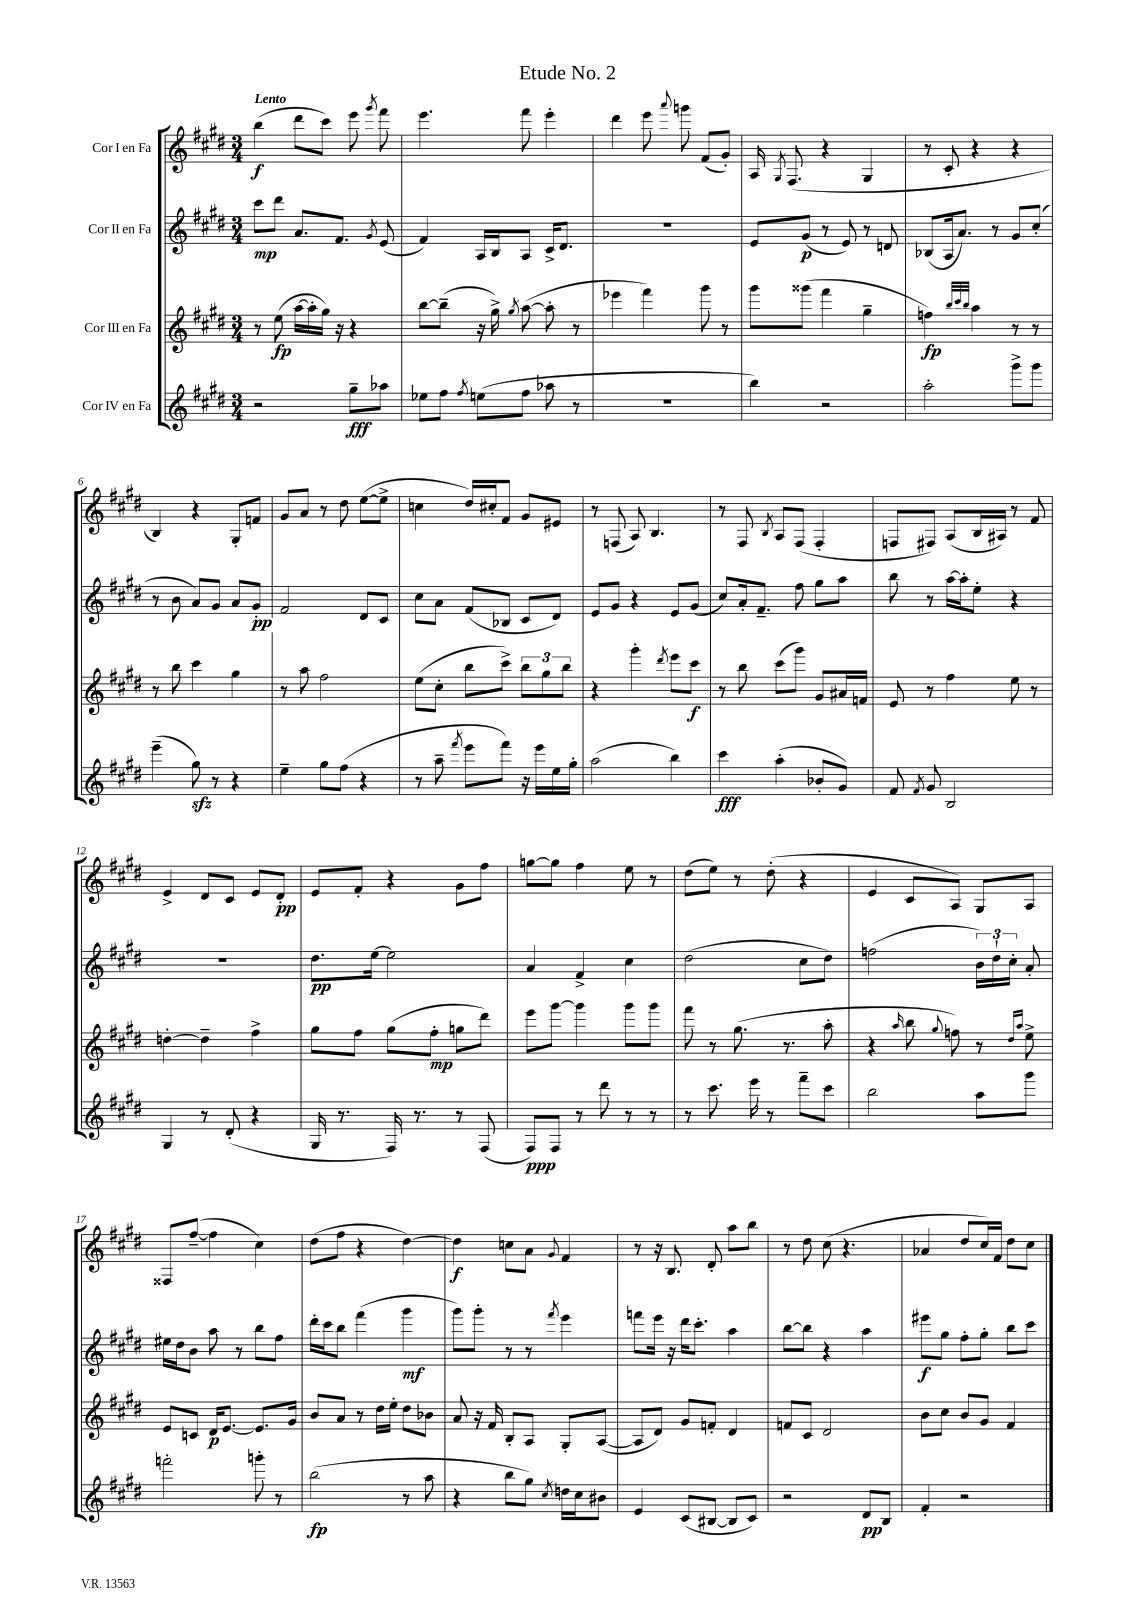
\header { title = "Etude No. 2" }
<<
\new StaffGroup <<
\new Staff = "s0" \with { instrumentName = "Cor I en Fa" } {
    \clef treble \key e \major \numericTimeSignature \time 3/4 \tempo "Lento"
    \autoBeamOff b''4\f( dis'''8[ cis'''8]) e'''8 \acciaccatura { gis'''8 } fis'''8 |
    e'''4. fis'''8 e'''4-. |
    dis'''4 e'''8 \appoggiatura { a'''8 } g'''8 fis'8[( gis'8]-.) |
    a16 \acciaccatura { gis8 } fis8.( r4 gis4 |
    r8 cis'8-. r4 r4 |
    b4) r4 gis8[-. f'8] |
    gis'8[ a'8] r8 dis''8 e''8[~( e''8]-> |
    c''4 dis''16[) cis''16-. fis'8] gis'8[ eis'8] |
    r8 f8( a8) b4. |
    r8 fis8 \acciaccatura { b8 } a8[ fis8]( fis4-. |
    f8[ fis8]) a8[( b16 ais16]) r8 fis'8 |
    e'4-> dis'8[ cis'8] e'8[ dis'8]-.\pp |
    e'8[ fis'8]-. r4 gis'8[ fis''8] |
    g''8[~ g''8] fis''4 e''8 r8 |
    dis''8[( e''8]) r8 dis''8-.( r4 |
    e'4 cis'8[ a8]) gis8[ a8] |
    fisis8[ fis''8]~--( fis''4 cis''4) |
    dis''8[( fis''8] r4 dis''4~) |
    dis''4\f c''8[ a'8] \appoggiatura { gis'8 } fis'4 |
    r8 r16 b8. dis'8-. a''8[ b''8] |
    r8 dis''8 cis''8( r4. |
    aes'4 dis''8[ cis''16) fis'16] dis''8[ cis''8] \bar "|." |
}
\new Staff = "s1" \with { instrumentName = "Cor II en Fa" } {
    \clef treble \key e \major \numericTimeSignature \time 3/4
    \autoBeamOff cis'''8[\mp dis'''8] a'8.[ fis'8.] \acciaccatura { gis'8 } e'8( |
    fis'4) a16[ b16 a8] cis'16[-> dis'8.] |
    R2. |
    e'8[ gis'8]\p( r8 e'8) r8 d'8 |
    bes8[( a16 a'8.]) r8 gis'8[ cis''8]-.( |
    r8 b'8 a'8[) gis'8] a'8[ gis'8]-.\pp |
    fis'2 dis'8[ cis'8] |
    cis''8[ a'8] fis'8[( bes8] cis'8[ dis'8]) |
    e'8[ gis'8] r4 e'8[ gis'8]( |
    cis''8[) a'16-. fis'8.]-- fis''8 gis''8[ a''8] |
    b''8 r8 a''16[~ a''16-. e''8]-. r4 |
    r2. |
    dis''8.[\pp e''16]~ e''2 |
    a'4 fis'4-> cis''4 |
    dis''2( cis''8[ dis''8]) |
    f''2( \tuplet 3/2 { b'16[) dis''16-! cis''16]-. } a'8-. |
    eis''16[ dis''16 b'8] a''8 r8 b''8[ fis''8] |
    dis'''16[-. cis'''16 b''8] fis'''4( gis'''4\mf |
    gis'''8[) gis'''8]-. r8 r8 \acciaccatura { fis'''8 } e'''4 |
    f'''8[ e'''16] r16 dis'''16[ cis'''8.]-. a''4 |
    b''8[~ b''8] r4 a''4 |
    eis'''8[\f gis''8] fis''8[-. gis''8]-. b''8[ cis'''8] \bar "|." |
}
\new Staff = "s2" \with { instrumentName = "Cor III en Fa" } {
    \clef treble \key e \major \numericTimeSignature \time 3/4
    \autoBeamOff r8 e''8\fp( a''16[~ a''16-. gis''16]) r16 r4 |
    b''8[~ b''8]--( r16 gis''16->) \acciaccatura { gis''8 } a''8~( a''8-. r8 |
    ees'''4 fis'''4) gis'''8 r8 |
    gis'''8[ gisis'''8]( fis'''4 gis''4-- |
    f''4\fp) \grace { b''32[ cis'''32 b''32] } a''4 r8 r8 |
    r8 b''8 cis'''4 gis''4 |
    r8 a''8 fis''2 |
    e''8[( cis''8]-. b''8[ cis'''8]->) \tuplet 3/2 { b''8[ gis''8 b''8] } |
    r4 gis'''4-. \acciaccatura { dis'''8 } e'''8[ cis'''8]\f |
    r8 b''8 cis'''8[( gis'''8]) gis'8[ ais'16 f'16] |
    e'8 r8 fis''4 e''8 r8 |
    d''4~-. d''4-- fis''4-> |
    gis''8[ fis''8] gis''8[( fis''8]-.\mp g''8[ dis'''8]) |
    e'''8[ gis'''8]~ gis'''4 gis'''8[ gis'''8] |
    fis'''8 r8 gis''8.( r8. a''8-. |
    r4 \grace { a''16 } b''8 \appoggiatura { gis''8 } f''8) r8 \grace { dis''16[ a''16] } e''8-> |
    e'8[ c'8] dis'16[\p e'8.]~ e'8.[ gis'16] |
    b'8[ a'8] r8 dis''16[ e''16]-. dis''8[ bes'8] |
    a'8 r16 fis'16 b8[-. a8] gis8[-. a8]~( |
    a8[ dis'8]) gis'8[ f'8]-. dis'4 |
    f'8[ cis'8] dis'2 |
    b'8[ cis''8] b'8[ gis'8] fis'4 \bar "|." |
}
\new Staff = "s3" \with { instrumentName = "Cor IV en Fa" } {
    \clef treble \key e \major \numericTimeSignature \time 3/4
    \autoBeamOff r2 gis''8[--\fff aes''8] |
    ees''8[ fis''8] \acciaccatura { fis''8 } e''8[( fis''8] aes''8 r8 |
    R2. |
    b''4) r2 |
    a''2-. gis'''8[-> gis'''8] |
    e'''4--( gis''8\sfz) r8 r4 |
    e''4-- gis''8[ fis''8]( r4 |
    r8 a''8-- \acciaccatura { fis'''8 } e'''8[ fis'''8]) r16 e'''16[ e''16 gis''16]-. |
    a''2( b''4) |
    cis'''4\fff a''4-.( bes'8[-. gis'8]) |
    fis'8 \acciaccatura { fis'8 } gis'8 b2 |
    gis4 r8 dis'8-.( r4 |
    gis16 r8. fis16) r8. r8 fis8( |
    fis8[\ppp) fis8] r8 dis'''8 r8 r8 |
    r8 cis'''8. e'''16 r8 fis'''8[-- cis'''8] |
    b''2 a''8[ gis'''8] |
    f'''2-. g'''8-. r8 |
    b''2\fp( r8 a''8 |
    r4 b''8[ gis''8]) \acciaccatura { cis''8 } d''16[ cis''16 bis'8] |
    e'4 cis'8[( bis8]~ bis8[ cis'8]) |
    r2 dis'8[\pp b8] |
    fis'4-. r2 \bar "|." |
}
>>
>>
